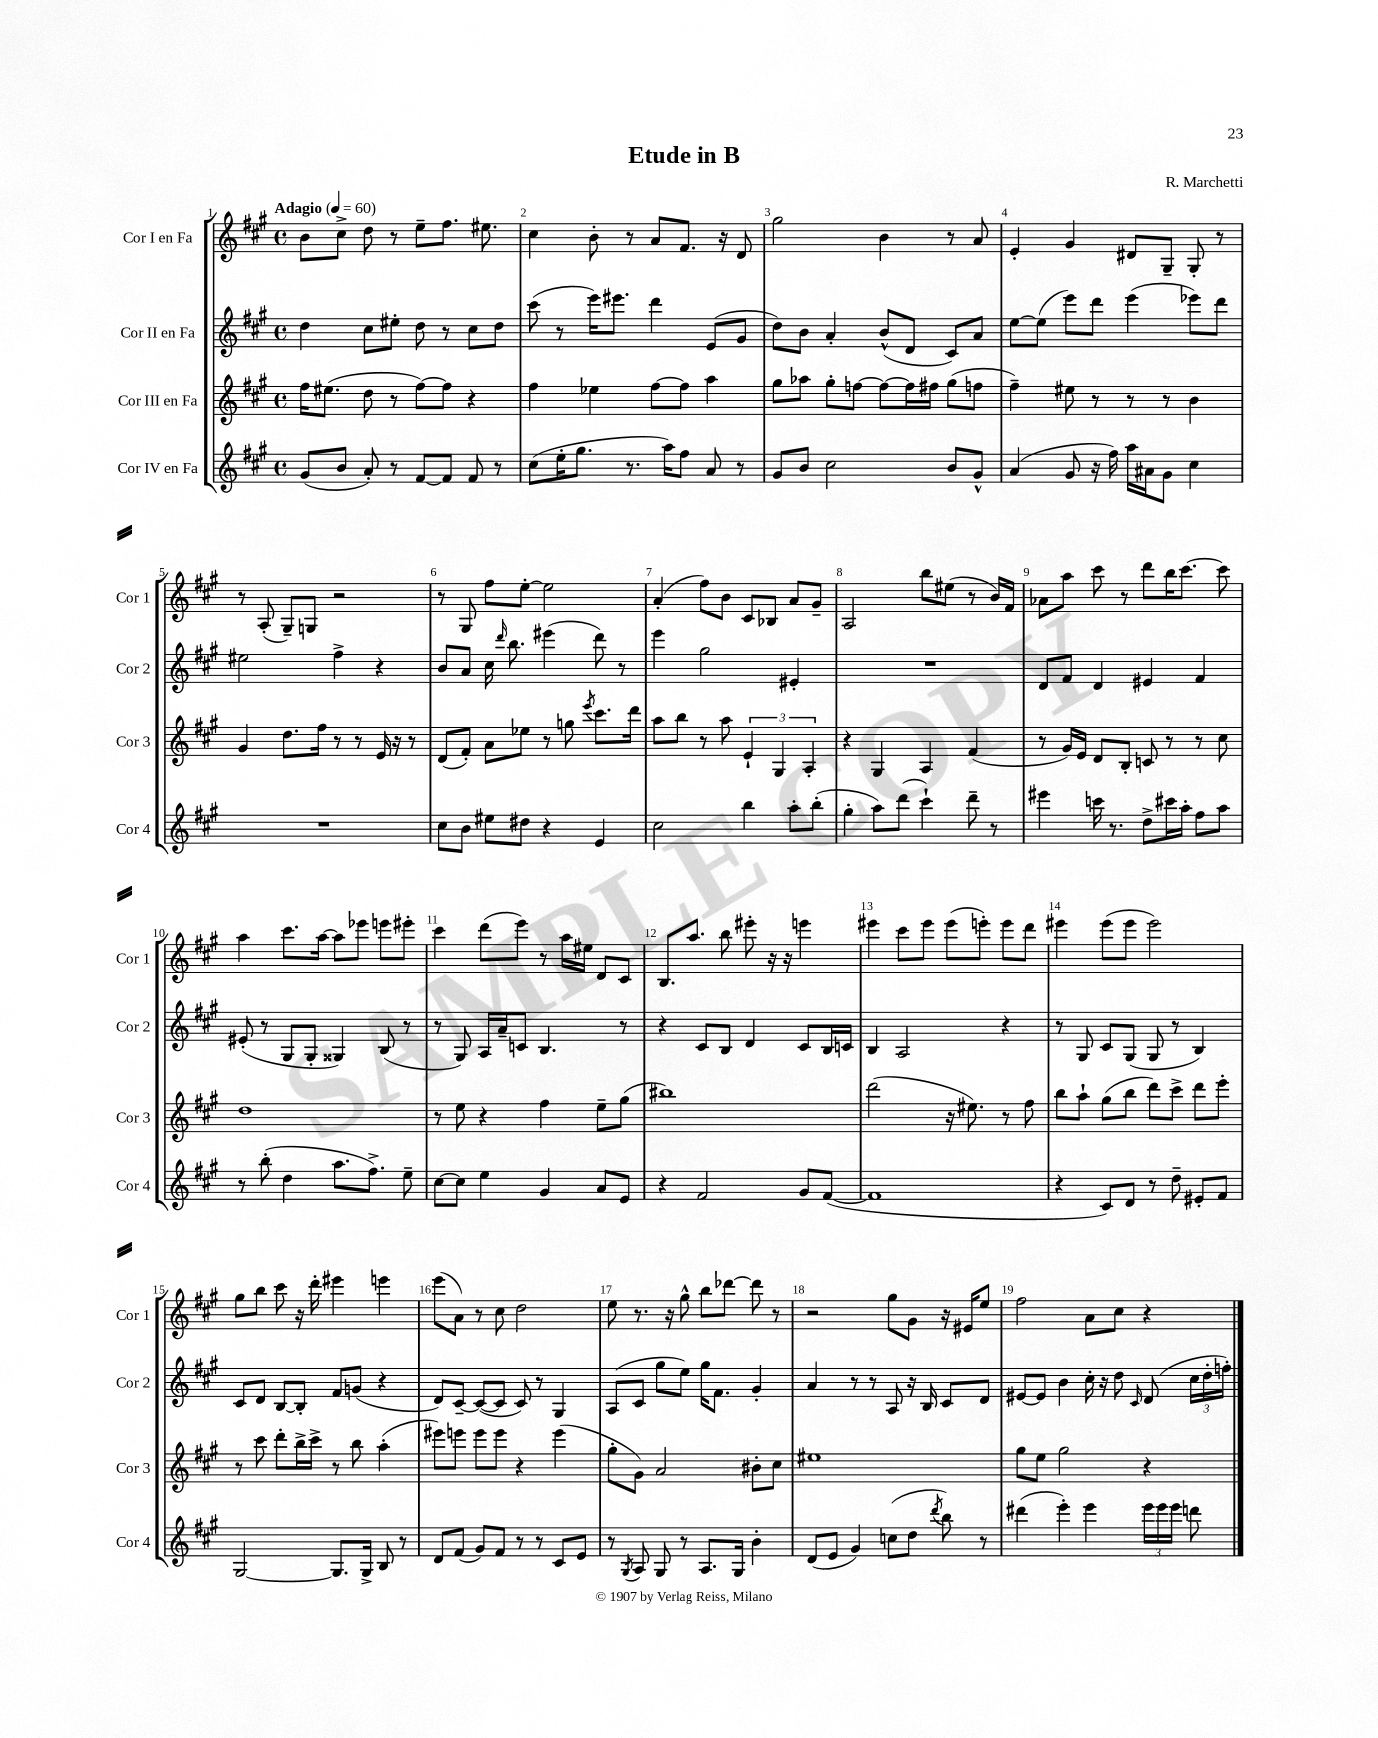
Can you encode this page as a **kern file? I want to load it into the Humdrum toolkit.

**kern	**kern	**kern	**kern
*staff4	*staff3	*staff2	*staff1
*clefG2	*clefG2	*clefG2	*clefG2
*k[f#c#g#]	*k[f#c#g#]	*k[f#c#g#]	*k[f#c#g#]
*M4/4	*M4/4	*M4/4	*M4/4
*met(c)	*met(c)	*met(c)	*met(c)
*MM60	*MM60	*MM60	*MM60
(8g#/L	16ff#\LK	4dd\	8b\L
.	(8.ee#\J	.	.
8b/J	.	.	8cc#^\J
8a'/)	8dd\	8cc#\L	8dd\
8r	8r	8ee#'\J	8r
[8f#/L	[8ff#\L)	8dd\	8ee~\L
8f#/]J	8ff#\]J	8r	8.ff#\J
8f#/	4r	8cc#\L	.
.	.	.	8.ee#\
8r	.	8dd\J	.
=	=	=	=
(8cc#\L	4ff#\	(8ccc#\	4cc#\
16ee'\K	.	8r	.
8.gg#\J	.	.	.
.	4ee-\	16eee\LK)	8b'\
.	.	8.eee#\J	.
8.r	.	.	8r
.	[8ff#\L	4ddd\	8a/L
16aa\LK)	.	.	.
8ff#\J	8ff#\]J	.	8.f#/J
8a/	4aa\	(8e/L	.
.	.	.	16r
8r	.	8g#/J	8d/
=	=	=	=
8g#/L	8gg#\L	8dd\L)	2gg#\
8b/J	8aa-\J	8b\J	.
2cc#\	8gg#'\L	4a'/	.
.	[8ff\J	.	.
.	8ff\_L	(8b^^/L	4b\
.	16ff\]L	8d/J	.
.	16ff#\JJ	.	.
8b/L	(8gg#\L	8c#/L)	8r
8g#^^/J	8ff\J	8a/J	8a/
=	=	=	=
(4a/	4ff#~\)	[8ee\L	4e'/
.	.	(8ee\]J	.
8g#/	8ee#\	8eee\L)	4g#/
16r	8r	8ddd\J	.
16ff#\)	.	.	.
16aa\LL	8r	(4eee\	8d#/L
16a#\J	.	.	.
8g#\J	8r	.	8G#~/J
4cc#\	4b\	8eee-\L)	8G#'/
.	.	8ddd\J	8r
=	=	=	=
1r	4g#/	2ee#\	8r
.	.	.	(8A'/
.	8.dd\L	.	8G#~/L)
.	.	.	8G/J
.	16ff#\Jk	.	.
.	8r	4ff#^\	2r
.	8r	.	.
.	16e/	4r	.
.	16r	.	.
.	8r	.	.
=	=	=	=
8cc#\L	(8d/L	8b/L	8r
8b\J	8f#'/J)	8a/J	8G#/
8ee#\L	8a\L	16cc#\	8ff#\L
.	.	16qqddd/	.
.	.	8.bb\	.
8dd#\J	8ee-\J	.	[8ee'\J
4r	8r	(4eee#\	2ee\]
.	8gg\	.	.
.	8qeee/	.	.
4e/	8.ccc#\L	8ddd\)	.
.	.	8r	.
.	16ddd\Jk	.	.
=	=	=	=
2cc#\	8aa\L	4eee\	(4a'/
.	8bb\J	.	.
.	8r	2gg#\	8ff#\L)
.	8aa\	.	8b\J
4bb\	6e`/	.	8c#/L
.	.	.	8B-/J
.	6G#/	.	.
8aa'\L	.	4e#'/	8a/L
.	6A'/	.	.
(8bb'\J	.	.	8g#~/J
=	=	=	=
4gg#'\	4r	1r	2A/
8aa\L)	4G#/	.	.
(8ddd\J	.	.	.
4ccc#`\)	4A/	.	8bb\L
.	.	.	(8ee#\J
8ddd~\	(4f#/	.	8r
8r	.	.	16b/LL)
.	.	.	16f#/JJ
=	=	=	=
4eee#\	8r	8d/L	8a-\L
.	16g#/LL)	8f#/J	8aa\J
.	16e/JJ	.	.
16ccc\	8d/L	4d/	8ccc#\
8.r	.	.	.
.	8B'/J	.	8r
8dd^\L	8c/	4e#/	8ddd\L
16ccc#\L	8r	.	16bb\K
16aa'\JJ	.	.	[8.ccc#\J
8ff#\L	8r	4f#/	.
8aa\J	8cc#\	.	8ccc#\]
=	=	=	=
8r	1dd	(8e#'/	4aa\
(8bb'\	.	8r	.
4dd\	.	8G#/L	8.ccc#\L
.	.	8G#'/J	.
.	.	.	[16aa\Jk
8.aa\L	.	4G##/)	8aa\]L
.	.	.	8eee-\J
8.ff#^\J)	.	.	.
.	.	(8B/	8eee\L
8ee~\	.	8r	8eee#'\J
=	=	=	=
[8cc#\L	8r	8r	4ccc#\
8cc#\]J	8ee\	8G#/)	.
4ee\	4r	16A/LL	(8ddd\L
.	.	16a~/J	.
.	.	8c/J	8eee\J)
4g#/	4ff#\	4.B/	8r
.	.	.	16aa\LL
.	.	.	16ee#\JJ
8a/L	8ee~\L	.	8d/L
8e/J	(8gg#\J	8r	8c#/J
=	=	=	=
4r	1bb#)	4r	8.B/L
.	.	.	8.aa/J
2f#/	.	8c#/L	.
.	.	8B/J	8bb\
.	.	4d/	8eee#'\
.	.	.	16r
.	.	.	16r
8g#/L	.	8c#/L	4eee\
([8f#/J	.	16B/L	.
.	.	16c/JJ	.
=	=	=	=
1f#]	(2ddd\	4B/	4eee#\
.	.	2A/	8ccc#\L
.	.	.	8eee#\J
.	16r	.	(8eee#\L
.	8.ee#\)	.	.
.	.	.	8eee'\J)
.	8r	4r	8eee\L
.	8ff#\	.	8ddd\J
=	=	=	=
4r	8bb\L	8r	4eee#\
.	8aa`\J	8G#/	.
8c#/L)	(8gg#\L	8c#/L	(8eee#\L
8d/J	8bb\J	(8G#/J	8eee#\J
8r	8ddd\L)	8G#/	2eee#\)
8dd~\	8ccc#^\J	8r	.
8e#'/L	8ddd\L	4B/)	.
8f#/J	8eee'\J	.	.
=	=	=	=
[2G#/	8r	8c#/L	8gg#\L
.	8ccc#\	8d/J	8bb\J
.	8ddd'\L	[8B/L	8ccc#\
.	16bb^\L	8B'/]J	16r
.	16ccc#^\JJ	.	16ddd'\
8.G#/]L	8r	8f#/L	4eee#\
.	8bb\	(8g/J	.
16G#^/Jk	.	.	.
8B/	(4aa'\	4r	4eee\
8r	.	.	.
=	=	=	=
8d/L	8eee#\L)	8d/L)	(8eee\L
(8f#/J	8eee\J	[8c#~/J	8a\J)
8g#/L)	8eee\L	(8c#/_L	8r
8f#/J	8eee\J	8c#/]J	8cc#\
8r	4r	8c#/)	2dd\
8r	.	8r	.
8c#/L	(4eee\	4G#/	.
8e/J	.	.	.
=	=	=	=
8r	8gg#'\L	(8A/L	8ee\
8qG#/	.	.	.
8A/	8g#\J)	8c#/J	8.r
8G#/	2a/	8gg#\L	.
.	.	.	16r
8r	.	8ee\J)	8gg#^^\
8.A/L	.	16gg#\LK	8bb\L
.	.	8.f#\J	.
.	.	.	[8ddd-\J
16G#/Jk	.	.	.
4b'\	8b#'\L	4g#'/	8ddd-\]
.	8cc#\J	.	8r
=	=	=	=
(8d/L	1ee#	4a/	2r
8e/J	.	.	.
4g#/)	.	8r	.
.	.	8r	.
(8cc\L	.	8A/	8gg#\L
8dd\J	.	16r	8g#\J
.	.	16B/	.
8qddd/	.	.	.
8bb\)	.	8c#/L	16r
.	.	.	16e#/LK
8r	.	8d/J	8ee/J
=	=	=	=
(4ddd#\	8gg#\L	[8e#/L	2ff#\
.	8ee\J	8e#/]J	.
4eee'\)	2gg#\	4b\	.
4eee\	.	16cc#'\	8a\L
.	.	16r	.
.	.	8dd\	8cc#\J
.	.	16qqc#/	.
24eee\LL	4r	(8d/	4r
24eee\	.	.	.
24eee\JJ	.	.	.
8ddd\	.	24cc#\LL	.
.	.	24dd'\	.
.	.	24ff'\JJ)	.
==	==	==	==
*-	*-	*-	*-
